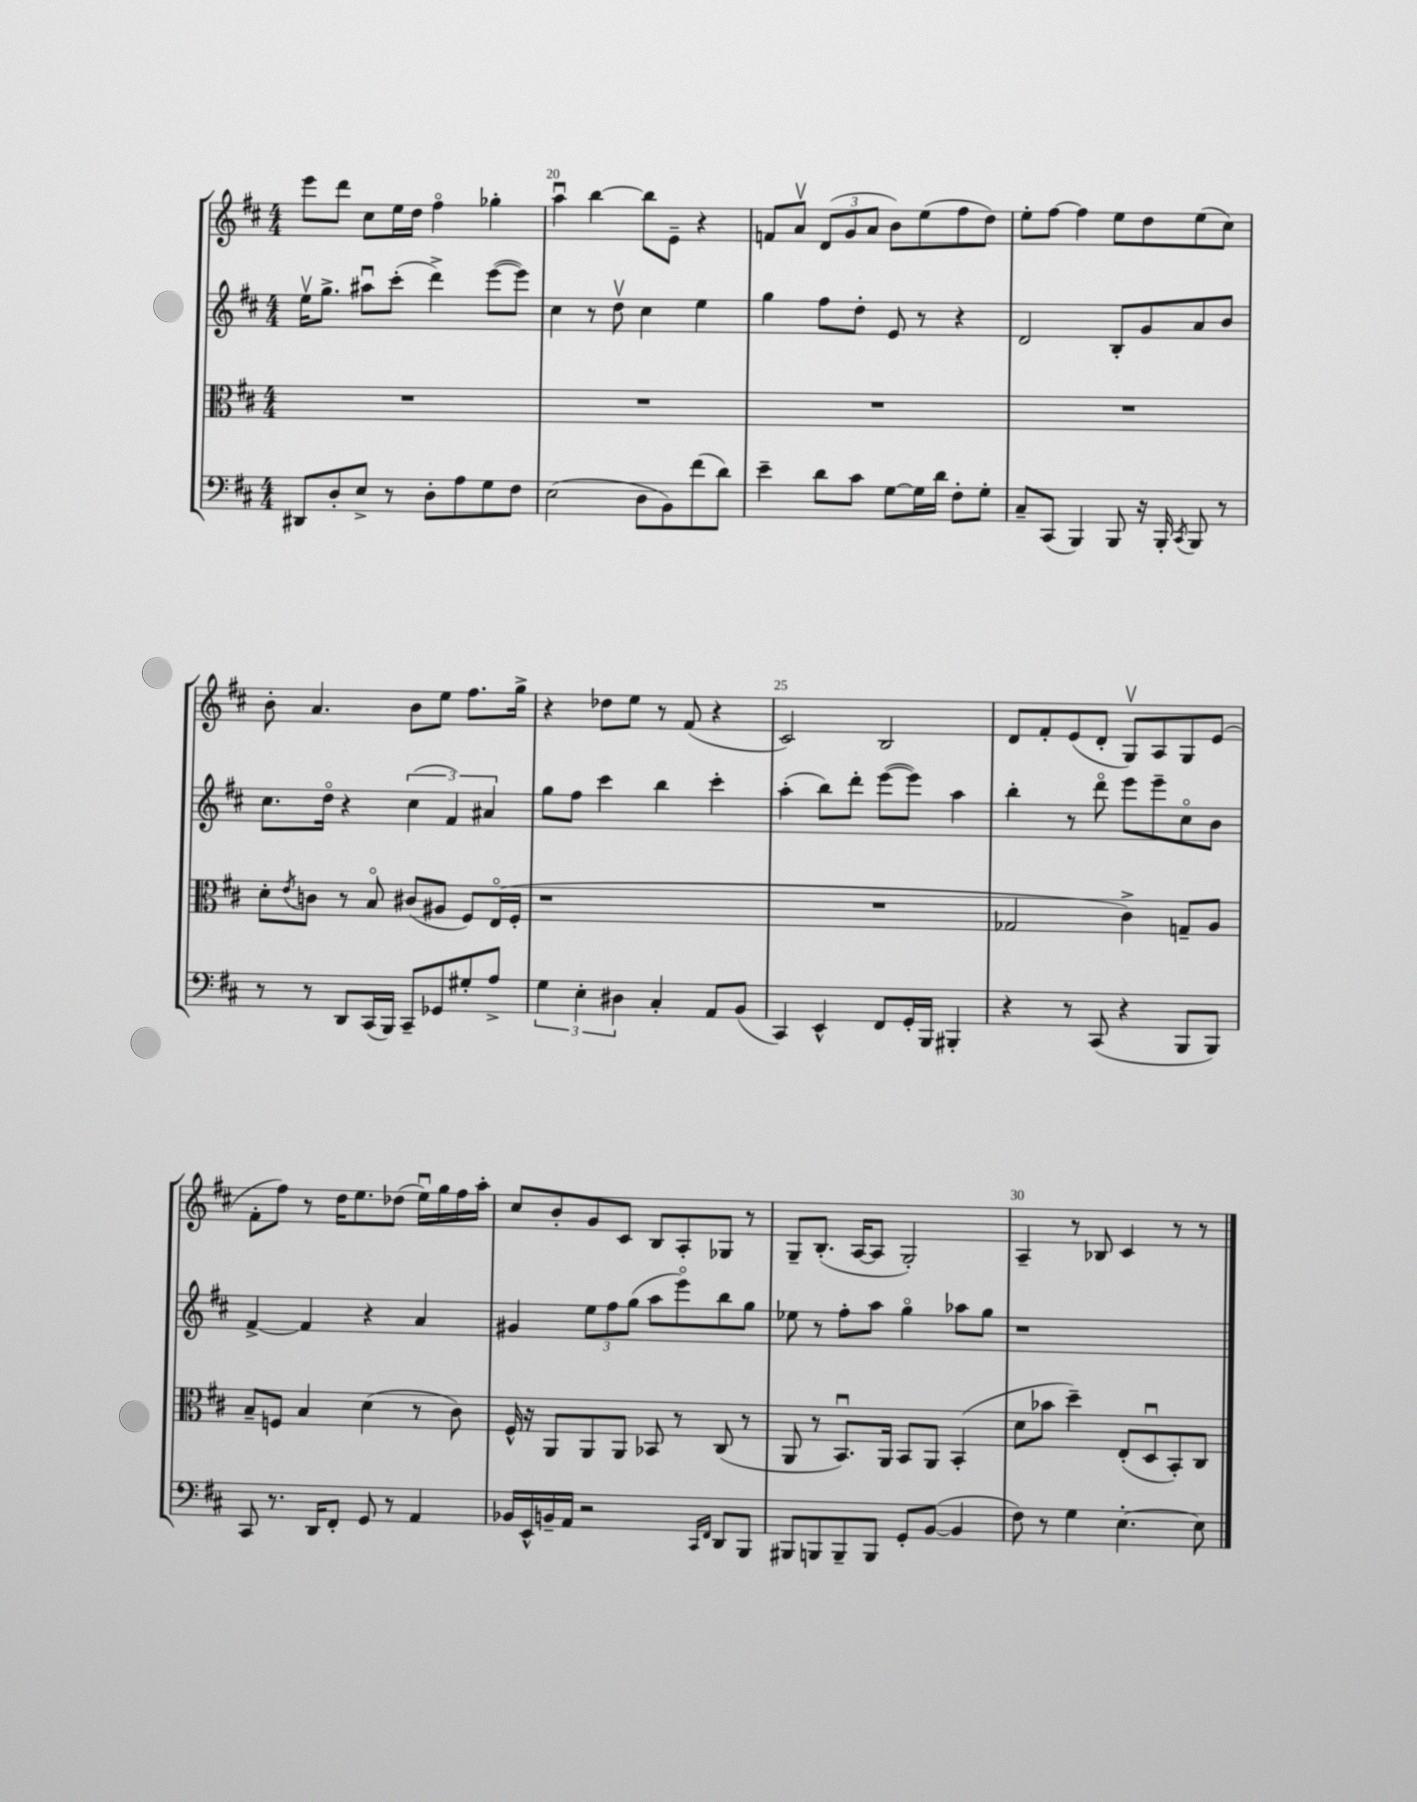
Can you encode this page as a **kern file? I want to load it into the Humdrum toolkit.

**kern	**kern	**kern	**kern
*staff4	*staff3	*staff2	*staff1
*clefF4	*clefC3	*clefG2	*clefG2
*k[f#c#]	*k[f#c#]	*k[f#c#]	*k[f#c#]
*M4/4	*M4/4	*M4/4	*M4/4
8DD#	1r	16eev	8eee
.	.	8.gg^	.
8D'	.	.	8ddd
8E^	.	8aa#u	8cc#
8r	.	(8ccc#'	16ee
.	.	.	16dd
8D'	.	4ddd^)	4ff#o
8A	.	.	.
8G	.	([8eee	4gg-'
8F#	.	8eee])	.
=	=	=	=
(2E	1r	4cc#	4aau
.	.	8r	[4bb
.	.	8ddv	.
8D	.	4cc#	8bb]
8BB)	.	.	8e~
(8f#	.	4ee	4r
8d)	.	.	.
=	=	=	=
4e~	1r	4gg	8f
.	.	.	8av
8d	.	8ff#	(12d
.	.	.	12g
8c#	.	8dd'	.
.	.	.	12a
[8G	.	8e	8b)
16G]	.	8r	(8ee
16d	.	.	.
8F#'	.	4r	8ff#
8G'	.	.	8dd)
=	=	=	=
8C#~	1r	2d	8ee'
(8CC#	.	.	[8ff#
4BBB)	.	.	4ff#]
8BBB	.	8B'	8ee
16r	.	8g	8dd
16BBB'	.	.	.
8qCC#	.	.	.
8BBB	.	8a	(8ee
8r	.	8b	8cc#)
=	=	=	=
8r	8d'	8.cc#	8b'
.	8qe	.	.
8r	8c	.	4.a
.	.	16ddo	.
8DD	8r	4r	.
(16CC#	8Bo	.	.
16BBB)	.	.	.
8CC#~	(8c#	(6cc#	8b
8GG-	8A#	.	8ee
.	.	6f#)	.
8G#'	8F#)	.	8.ff#
.	.	6a#	.
8A^	(16Eo	.	.
.	16F#'	.	16gg^
=	=	=	=
6G	1r	8gg	4r
.	.	8ff#	.
6E'	.	.	.
.	.	4ccc#	8dd-
6D#	.	.	.
.	.	.	8ee
4C#'	.	4bb	8r
.	.	.	(8f#
8AA	.	4ccc#'	4r
(8BB	.	.	.
=	=	=	=
4CC#)	1r	(4aa'	2c#)
4EE^^	.	8bb)	.
.	.	8ddd'	.
8FF#	.	([8eee	2B
16GG'	.	8eee])	.
16BBB	.	.	.
4BBB#'	.	4aa	.
=	=	=	=
4r	2G-	4bb'	8d
.	.	.	8f#'
8r	.	8r	(8e
(8CC#	.	8dddo	8d'
4r	4c#^)	8eee	8Gv)
.	.	8eee~	8A
8BBB	8G~	8cc#o	8G
8BBB)	8A	8b	(8e
=	=	=	=
8CC#	8B~	[4f#^	8f#'
8.r	8F	.	8ff#)
.	4B	4f#]	8r
16DD	.	.	.
8FF#'	.	.	16dd
.	.	.	8.ee
8GG	(4d	4r	.
8r	.	.	(8dd-
4AA	8r	4a	16eeu)
.	.	.	16gg
.	8c#)	.	16ff#
.	.	.	16aa'
=	=	=	=
16BB-	16F#^^	4g#	8cc#
16EE^^	16r	.	.
16BB~	8AA	.	8b'
16AA	.	.	.
2r	8AA	12ee	8g
.	.	12ff#	.
.	8AA	.	8c#
.	.	(12gg	.
.	8BB-	8aa	8B
.	8r	8eeeo)	8A'
16qqCC#	.	.	.
16qqFF#	.	.	.
8DD	(8C#	8bb	8G-
8BBB	8r	8gg	8r
=	=	=	=
8BBB#	8AA	8ee-	8G~
8BBB	8r	8r	(8.B'
8BBB~	8.BBu)	8ff#'	.
.	.	.	[16A
8BBB	.	8aa	8A]
.	16AA	.	.
8GG'	8BB	4ggo	2G')
([8BB	8AA	.	.
4BB]	(4BB'	8aa-	.
.	.	8gg	.
=	=	=	=
8F#)	8d	1r	4A~
8r	8b-	.	.
4G	4dd~)	.	8r
.	.	.	8B-
[4.E'	(8E'	.	4c#
.	8Du	.	.
.	8BB')	.	8r
8E]	8C#	.	8r
==	==	==	==
*-	*-	*-	*-
